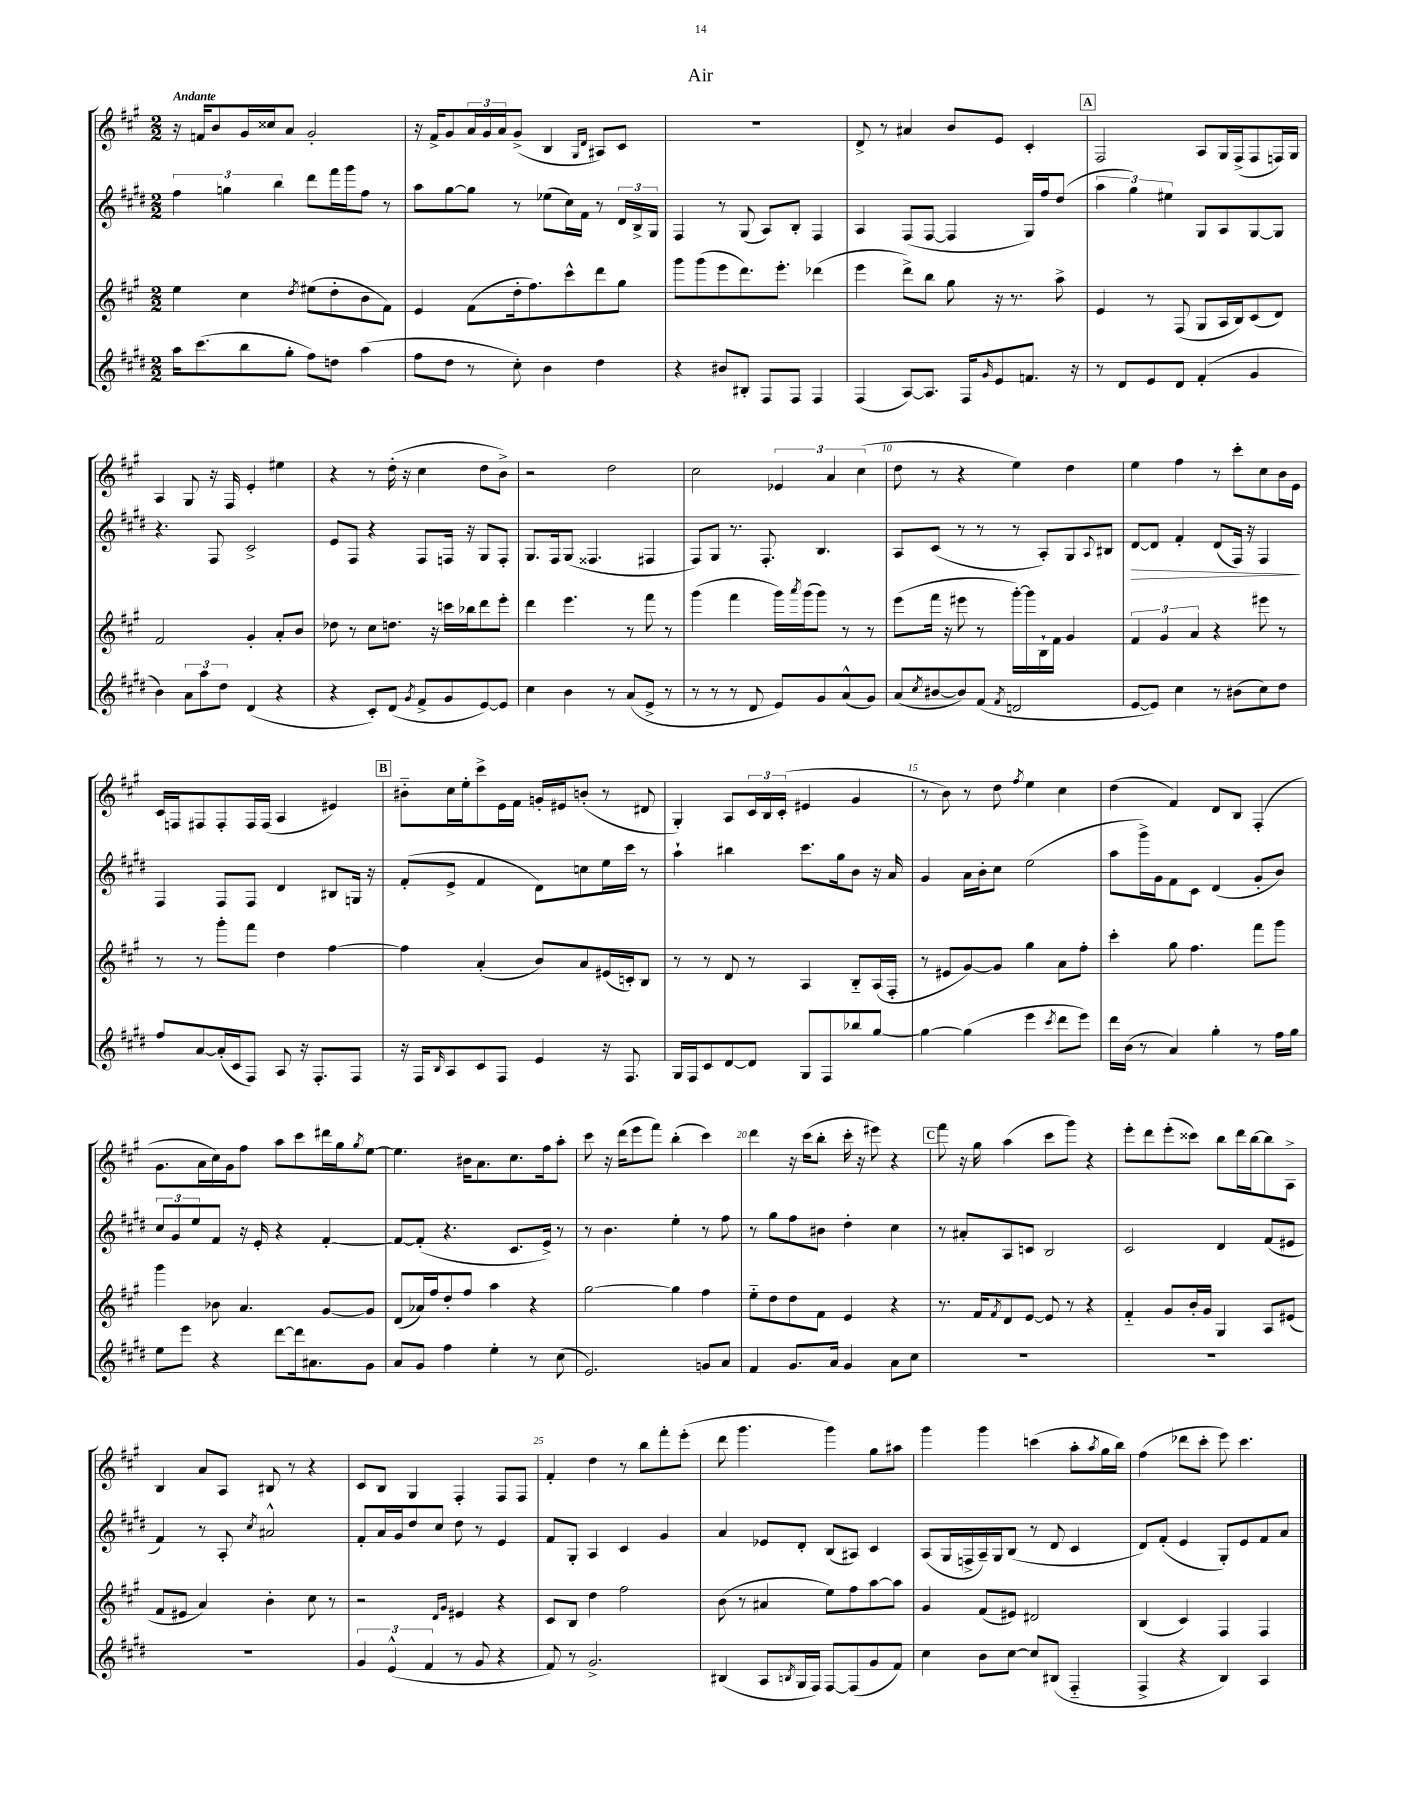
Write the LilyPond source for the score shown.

\header { title = "Air" }
<<
\new StaffGroup <<
\new Staff = "s0" {
    \clef treble \key a \major \numericTimeSignature \time 2/2 \tempo "Andante"
    r16 f'16 b'8 gis'16 cisis''16 a'8 gis'2-. |
    r16 fis'16-> gis'8 \tuplet 3/2 { a'16 gis'16 a'16 } gis'8->( b4 \grace { gis16 d'16 } ais8) cis'8 |
    R1 |
    d'8-> r8 ais'4 b'8 e'8 cis'4-. |
    \mark \markup { \box "A" } fis2 a8 gis16 fis16->( fis8 f16) gis16 |
    a4 gis8 r16 fis16 e'4-. eis''4 |
    r4 r8 d''16-.( r16 cis''4 d''8 b'8->) |
    r2 d''2 |
    cis''2 \tuplet 3/2 { ees'4 a'4 cis''4( } |
    d''8 r8 r4 e''4) d''4 |
    e''4 fis''4 r8 cis'''8-. cis''8 b'16 e'16 |
    cis'16 f16 fis8 fis8-. fis16 fis16( a4 eis'4) |
    \mark \markup { \box "B" } bis'8-_ cis''16 e''16-. cis'''8-> e'16 fis'16 g'16-. eis'16 b'8-.( r8 dis'8 |
    gis4-.) a8 \tuplet 3/2 { cis'16 b16 cis'16-.( } eis'4 gis'4 |
    r8 b'8) r8 d''8 \acciaccatura { fis''8 } e''4 cis''4 |
    d''4( fis'4) d'8 b8 fis4-.( |
    gis'8. a'16 cis''16) gis'16 fis''8 a''8 cis'''8 dis'''16 gis''16 \acciaccatura { gis''8 } e''8~ |
    e''4. bis'16 a'8. cis''8. fis''16 a''8-. |
    cis'''8 r16 d'''16( e'''8 fis'''8) b''4-.( cis'''4) |
    d'''4 r16 cis'''16( b''8-. cis'''16-. r16 eis'''8) r4 |
    \mark \markup { \box "C" } fis'''8 r16 gis''16 a''4( cis'''8 gis'''8) r4 |
    e'''8-. d'''8 e'''8-.( cisis'''8) b''8 d'''16 b''16~ b''8 a8-> |
    b4 a'8 a8 bis8 r8 r4 |
    cis'8 b8 gis4 fis4-. fis8 fis8 |
    fis'4-. d''4 r8 b''8 fis'''8-. e'''8-.( |
    d'''8 gis'''4. gis'''4) gis''8 ais''8 |
    gis'''4 gis'''4 c'''4( a''8-. \acciaccatura { a''8 } gis''16 b''16) |
    fis''4( des'''8 cis'''8-. e'''8) cis'''4. \bar "|." |
}
\new Staff = "s1" {
    \clef treble \key e \major \numericTimeSignature \time 2/2
    \tuplet 3/2 { fis''4 g''4 b''4 } dis'''8 fis'''16 gis'''16 fis''8 r8 |
    a''8 gis''8~ gis''8 r8 ees''8( cis''16) fis'16 r8 \tuplet 3/2 { dis'16 b16-> gis16 } |
    fis4 r8 gis8( a8) b8-. fis4 |
    a4 fis8( fis8~ fis4 gis16) fis''16 dis''8( |
    \mark \markup { \box "A" } \tuplet 3/2 { a''4 gis''4) eis''4 } gis8 a8 gis8~ gis8 |
    r4. fis8 cis'2-> |
    e'8 fis8 r4 fis8 f16 r16 gis8 f8-. |
    gis8. fis16 gis8( fisis4. fis4 |
    fis8) gis8 r8. fis8.-. b4. |
    a8 cis'8( r8 r8 r8 a8-.) gis8 \appoggiatura { a8 } bis8 |
    dis'8~\> dis'8 fis'4-. dis'8( fis16) r16 fis4\! |
    fis4 fis8 fis8 dis'4 bis8 g16 r16 |
    \mark \markup { \box "B" } fis'8-.( e'8-> fis'4 dis'8) c''8 e''16 cis'''16 r8 |
    a''4-! bis''4 cis'''8. gis''16 b'8 r16 a'16 |
    gis'4 a'16 b'16-. cis''8 e''2( |
    a''8 gis'''16->) gis'16 fis'8 cis'8 dis'4( gis'8-. b'8) |
    \tuplet 3/2 { cis''8 gis'8 e''8 } fis'8 r16 e'16-. r4 fis'4~-. |
    fis'8~ fis'8-.( r4. cis'8. e'16->) r8 |
    r8 b'4. e''4-. r8 fis''8 |
    r8 gis''8 fis''8 bis'8 dis''4-. cis''4 |
    \mark \markup { \box "C" } r8 ais'8-. a8 c'8 b2 |
    cis'2 dis'4 fis'8( eis'8 |
    fis'4) r8 a8-. \acciaccatura { cis''8 } ais'2-^ |
    fis'8-. a'16 gis'16 dis''8 cis''8 dis''8 r8 e'4 |
    fis'8 gis8-. a4 cis'4 gis'4 |
    a'4 ees'8 dis'8-. b8( ais8) cis'4 |
    a8( gis16 f16-> a16--) gis16 b8( r8 dis'8 cis'4 |
    dis'8) fis'8-.( e'4 gis8-.) e'8 fis'8 a'8 \bar "|." |
}
\new Staff = "s2" {
    \clef treble \key a \major \numericTimeSignature \time 2/2
    e''4 cis''4 \acciaccatura { d''8 } eis''8( d''8-. b'8 fis'8) |
    e'4 fis'8( d''16-. fis''8.) cis'''8-^ d'''8 gis''8 |
    gis'''8 gis'''8( e'''8 d'''8.) e'''8.-. des'''4( |
    e'''4 d'''8->) b''8 gis''8 r16 r8. a''8-> |
    \mark \markup { \box "A" } e'4 r8 fis8( gis8 a16 b16) cis'8( d'8) |
    fis'2 gis'4-. a'8-. b'8 |
    des''8 r8 cis''8 d''8. r16 c'''16 bes''16 d'''8 e'''8-. |
    d'''4 e'''4. r8 fis'''8 r8 |
    gis'''4( fis'''4 gis'''16) \acciaccatura { a'''8 } gis'''16( gis'''8) r8 r8 |
    e'''8( fis'''16 r16 eis'''8 r8 gis'''16~-.) gis'''16 b16-! fis'16 gis'4 |
    \tuplet 3/2 { fis'4 gis'4 a'4 } r4 eis'''8 r8 |
    r8 r8 gis'''8-. fis'''8 d''4 fis''4~ |
    \mark \markup { \box "B" } fis''4 a'4-.( b'8) a'8 eis'16( c'16-.) b8 |
    r8 r8 d'8 r8 a4 b8-_ a16( fis16-. |
    r8 eis'8 gis'8~) gis'8 gis''4 a'8 fis''8-. |
    cis'''4-. gis''8 fis''4. fis'''8 gis'''8 |
    gis'''4 bes'8 a'4. gis'8~ gis'8 |
    d'8( aes'16) fis''16 d''8-. fis''8 a''4 r4 |
    gis''2~ gis''4 fis''4 |
    e''8-_ d''8 d''8 fis'8 e'4 r4 |
    \mark \markup { \box "C" } r8. fis'16 \acciaccatura { fis'8 } d'8 e'8~ e'8 r8 r4 |
    fis'4-_ gis'8 b'16-. gis'16 gis4 a8 eis'8( |
    fis'8 eis'8 a'4) b'4-. cis''8 r8 |
    r2 \grace { d'16 gis'16 } eis'4 r4 |
    cis'8 b8 d''4 fis''2 |
    b'8( r8 ais'4 e''8) fis''8 a''8~ a''8 |
    gis'4 fis'8( eis'8) dis'2 |
    b4( cis'4) fis4 fis4 \bar "|." |
}
\new Staff = "s3" {
    \clef treble \key e \major \numericTimeSignature \time 2/2
    a''16 cis'''8.( b''8 gis''8-. fis''8) d''8 a''4( |
    fis''8 dis''8 r8 cis''8-.) b'4 dis''4 |
    r4 bis'8 bis8-. fis8 fis8 fis4 |
    fis4( a8~) a8. fis16 \grace { gis'16 } e'8 f'8. r16 |
    \mark \markup { \box "A" } r8 dis'8 e'8 dis'8 fis'4-.( gis'4 |
    b'4) \tuplet 3/2 { a'8 a''8 dis''8 } dis'4( r4 |
    r4 cis'8-.) dis'8( \acciaccatura { gis'8 } fis'8-> gis'8 e'8~) e'8 |
    cis''4 b'4 r8 a'8( e'8-> r8 |
    r8 r8 r8 dis'8 e'8) gis'8 a'8-^( gis'8) |
    a'8( \acciaccatura { cis''8 } bis'8~ bis'8) fis'8( \acciaccatura { fis'8 } d'2 |
    e'8~ e'8) cis''4 r8 bis'8( cis''8) dis''8 |
    fis''8 a'8~ a'16-.( cis'16 fis8) a8 r16 fis8.-. fis8 |
    \mark \markup { \box "B" } r16 fis16 \grace { b16 } a8 cis'8 fis8 e'4 r16 fis8. |
    gis16 fis16 cis'8 dis'8~ dis'8 gis8 fis8 bes''8 gis''8~ |
    gis''4~ gis''4( e'''4 \acciaccatura { cis'''8 } dis'''8 e'''8) |
    dis'''16 b'16( r8 a'4) gis''4-. r8 fis''16 gis''16 |
    e''8 e'''8 r4 dis'''8~ dis'''16 ais'8. gis'8 |
    a'8 gis'8 fis''4 e''4-. r8 cis''8( |
    e'2.) g'8 a'8 |
    fis'4 gis'8. a'16 gis'4 a'8 cis''8 |
    \mark \markup { \box "C" } R1 |
    R1 |
    R1 |
    \tuplet 3/2 { gis'4 e'4-^( fis'4 } r8 gis'8 r4 |
    fis'8) r8 gis'2.-> |
    bis4( a8 \acciaccatura { b8 } gis16 fis16) fis8~ fis8( gis'8 fis'8) |
    cis''4 b'8 cis''8~ cis''8 bis8( fis4-_ |
    fis4-> r4 b4) a4 \bar "|." |
}
>>
>>
\layout { \context { \Score \override BarNumber.break-visibility = ##(#f #t #t) barNumberVisibility = #(every-nth-bar-number-visible 5) } }
